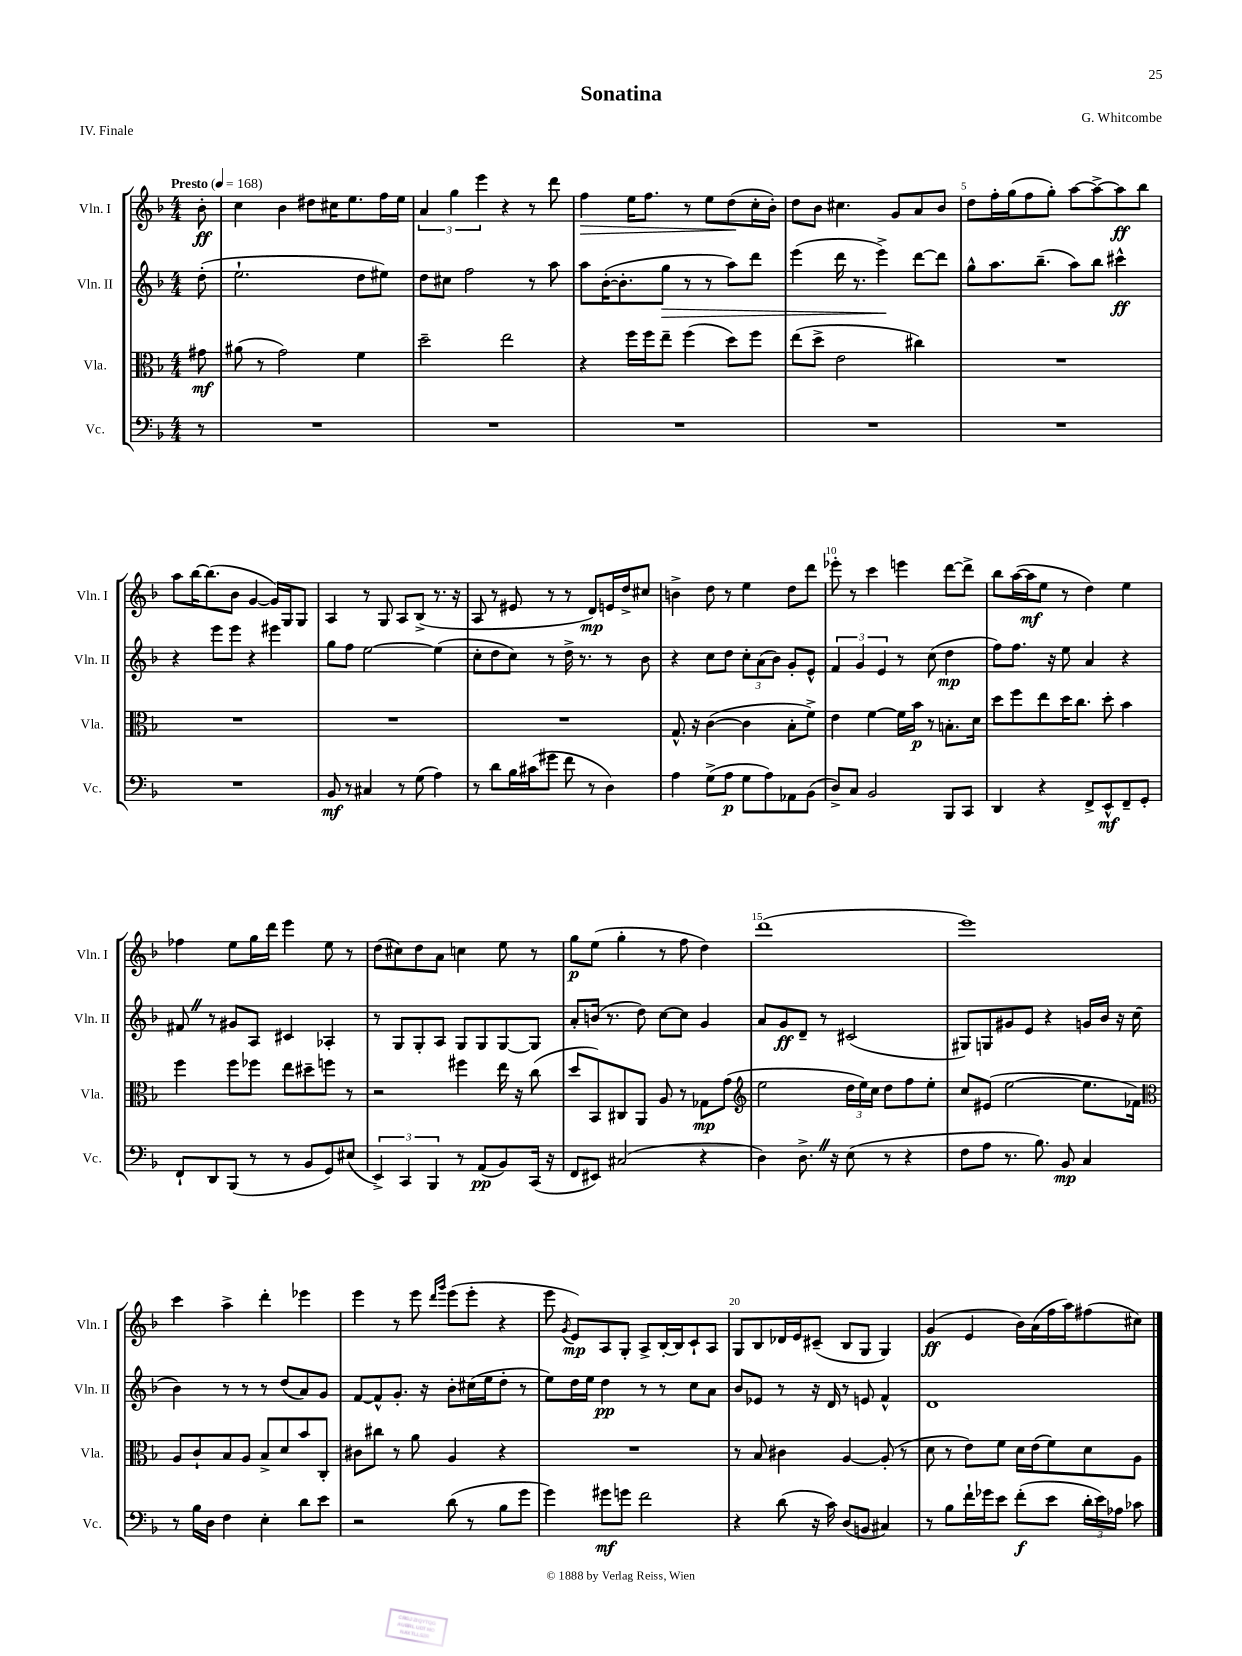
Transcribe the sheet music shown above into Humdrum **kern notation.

**kern	**kern	**kern	**kern
*staff4	*staff3	*staff2	*staff1
*clefF4	*clefC3	*clefG2	*clefG2
*k[b-]	*k[b-]	*k[b-]	*k[b-]
*M4/4	*M4/4	*M4/4	*M4/4
*MM168	*MM168	*MM168	*MM168
8r	8g#	(8dd'	8b-'
=	=	=	=
1r	(8a#	2.ee`	4cc
.	8r	.	.
.	2g)	.	4b-
.	.	.	8dd#
.	.	.	16cc#
.	.	.	8.ee
.	4f	8dd	.
.	.	8ee#)	16ff
.	.	.	16ee
=	=	=	=
1r	2dd~	8dd	6a
.	.	8cc#	.
.	.	.	6gg
.	.	2ff	.
.	.	.	6eee
.	2ee	.	4r
.	.	8r	8r
.	.	8aa	8ddd
=	=	=	=
1r	4r	8aa	4ff
.	.	([16b-'	.
.	.	8.b-']	.
.	16ff	.	16ee
.	16ff	.	8.ff
.	8ee~	8gg	.
.	(4ff	8r	8r
.	.	8r	8ee
.	8dd)	8aa)	(8dd
.	8ff	8ddd	16cc'
.	.	.	16b-')
=	=	=	=
1r	(8ee	(4eee	8dd
.	8dd^	.	8b-
.	2e	16ddd	4.cc#
.	.	8.r	.
.	.	4eee^)	.
.	.	.	8g
.	4cc#)	[8ddd	8a
.	.	8ddd]	8b-
=	=	=	=
1r	1r	8gg^^	8dd
.	.	8.aa	16ff'
.	.	.	(16gg
.	.	.	8ff
.	.	(8.bb-~	.
.	.	.	8gg')
.	.	8aa)	[8aa
.	.	8bb-	8aa^_
.	.	4ccc#^^	8aa]
.	.	.	8bb-
=	=	=	=
1r	1r	4r	8aa
.	.	.	[16bb-
.	.	.	(8.bb-]
.	.	8eee	.
.	.	8eee	8b-
.	.	4r	[4g
.	.	4eee#	16g])
.	.	.	16G
.	.	.	8G
=	=	=	=
8BB-	1r	8gg	4A
8r	.	8ff	.
4C#	.	[2ee	8r
.	.	.	8G
8r	.	.	8A
(8G	.	.	(8B-^
4A)	.	(4ee]	8.r
.	.	.	16r
=	=	=	=
8r	1r	8cc'	8A
8d	.	8dd	8r
16B-	.	8cc)	8e#
(16c#	.	.	.
8g#	.	8r	8r
8f	.	16dd^	8r
.	.	8.r	.
8r	.	.	8d)
4D)	.	8r	16e
.	.	.	16dd^
.	.	8b-	8cc#
=	=	=	=
4A	8.G^^	4r	4b^
.	16r	.	.
(8G^	([4c	8cc	8dd
8A	.	8dd	8r
8G	4c]	12cc'	4ee
.	.	(12a	.
8A)	.	.	.
.	.	12b-)	.
8AA-	8B-'	8g'	8dd
(8BB-	8f^)	8e^^	8ddd
=	=	=	=
8D^)	4e	6f	8eee-'
8C	.	.	8r
.	.	6g	.
2BB-	[4f	.	4ccc
.	.	6e	.
.	16f]	8r	4eee
.	16b-	.	.
.	8r	(8cc	.
8BBB-	8.B'	4dd	[8ddd
8CC	.	.	8ddd^]
.	16d	.	.
=	=	=	=
4DD	8dd	8ff)	8bb-
.	8ff	8.ff	([16aa
.	.	.	16aa]
4r	8ee	.	8ee
.	.	16r	.
.	16dd	8ee	8r
.	8.cc	.	.
8FF^	.	4a	4dd)
8EE^^	8dd'	.	.
8FF~	4b-	4r	4ee
8GG'	.	.	.
=	=	=	=
8FF`	4ff	8f#	4ff-
8DD	.	8r	.
(8BBB-	8ff	8g#	8ee
8r	8ff-	8A	16gg
.	.	.	16ddd
8r	8ee	4c#	4eee
8BB-	8dd#~	.	.
8GG)	8ff	4A-'	8ee
(8E#	8r	.	8r
=	=	=	=
6EE^)	2r	8r	(8dd
.	.	8G	8cc#)
6CC	.	.	.
.	.	8G'	8dd
6BBB-	.	.	.
.	.	8A	8a
8r	4ff#	8G	4cc
(8AA	.	8G	.
8BB-)	16ee	[8G	8ee
.	16r	.	.
(16CC	(8cc	8G]	8r
16r	.	.	.
=	=	=	=
8FF	8dd	8a'	8gg
8EE#)	8BB-)	(16b	(8ee
.	.	8.r	.
(2C#	8C#	.	4gg'
.	8AA	8dd)	.
.	8A	[8cc	8r
.	8r	8cc]	8ff
4r	8G-	4g	4dd)
.	(8g	.	.
=	=	=	=
*	*clefG2	*	*
4D)	2ee	8a	(1ddd
.	.	8g	.
8.D^	.	8d~	.
.	.	8r	.
16r	.	.	.
(8E	24dd	(2c#	.
.	24ee)	.	.
.	24cc	.	.
8r	8dd	.	.
4r	8ff	.	.
.	8ee'	.	.
=	=	=	=
8F	8cc	8G#)	1eee)
8A	(8e#	8G	.
8.r	[2ee	8g#	.
.	.	8e	.
8.B-)	.	.	.
.	.	4r	.
8BB-	.	.	.
4C	8.ee]	16g	.
.	.	16b-	.
.	.	16r	.
.	16f-)	(16cc	.
=	=	=	=
*	*clefC3	*	*
8r	8A	4b-)	4ccc
16B-	8c`	.	.
16D	.	.	.
4F	8B-	8r	4aa^
.	8A	8r	.
4E'	8B-^	8r	4ddd'
.	8d	(8dd	.
8d	8b-	8a)	4eee-
8e	8C'	8g	.
=	=	=	=
2r	8c#	[8f	4eee
.	8cc#	8f^^]	.
.	8r	8.g'	8r
.	8a	.	8eee
.	.	16r	.
.	.	.	16qqddd
.	.	.	16qqggg
(8d	4A	8b-'	(8eee
8r	.	(16cc#	8eee'
.	.	16ee	.
8B-	4r	8dd'	4r
8g	.	8r	.
=	=	=	=
4g)	1r	8ee)	8eee
.	.	.	8qg
.	.	16dd	8e)
.	.	16ee	.
8g#	.	4dd	8A
8g	.	.	8G'
2f	.	8r	8A^
.	.	8r	[16B-'
.	.	.	16B-]
.	.	8cc	8c`
.	.	8a	8A
=	=	=	=
4r	8r	8b-	8G
.	8B-	8e-	8B-
(8d	4c#	8r	16d-
.	.	.	16e
16r	.	16r	(8c#~
16c)	.	16d	.
(8D	[4A	8r	8B-
8BB	.	8e	8G
4C#)	(8A']	4f^^	4G)
.	8r	.	.
=	=	=	=
8r	8d	1d	(4g
8B-	8r	.	.
16f`	8e)	.	4e
16g-	.	.	.
8e	8f	.	.
(8f'	16d	.	16b-)
.	(16e	.	(16a
8e	8f)	.	16ff
.	.	.	16aa)
24d'	8d	.	(8ff#
24e)	.	.	.
24A-	.	.	.
8c-	8A	.	8cc#)
==	==	==	==
*-	*-	*-	*-
